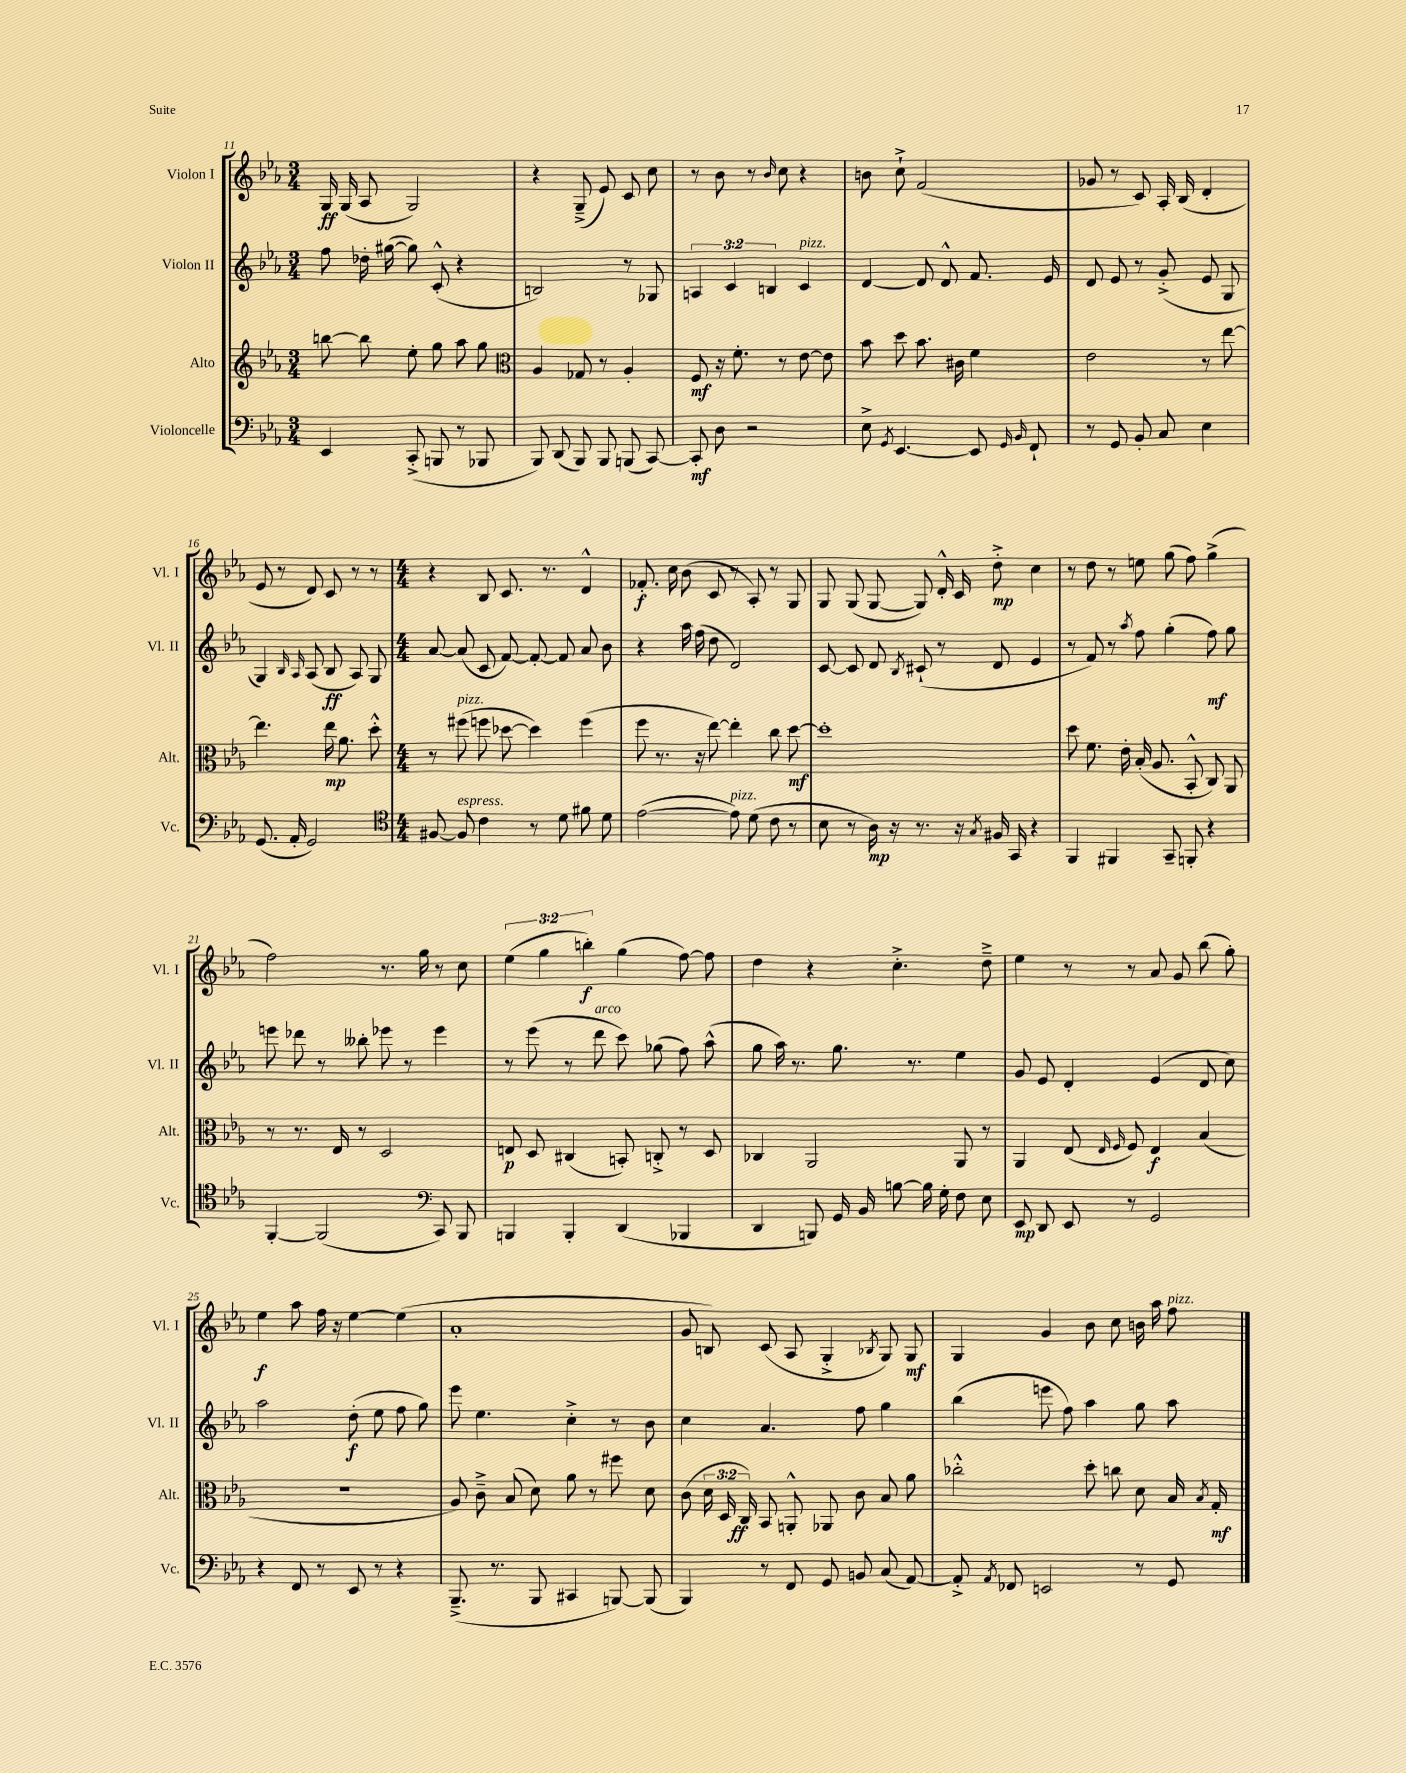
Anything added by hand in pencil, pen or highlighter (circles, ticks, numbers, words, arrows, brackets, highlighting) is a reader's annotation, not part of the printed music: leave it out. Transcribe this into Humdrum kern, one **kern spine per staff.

**kern	**kern	**kern	**kern
*staff4	*staff3	*staff2	*staff1
*clefF4	*clefG2	*clefG2	*clefG2
*k[b-e-a-]	*k[b-e-a-]	*k[b-e-a-]	*k[b-e-a-]
*M3/4	*M3/4	*M3/4	*M3/4
4EE-	[8bb	8ff	16G
.	.	.	(16G
.	8bb]	16dd-'	8A-
.	.	([16gg#	.
(8CC'^	8ee-'	8gg#])	2G)
8BBB	8gg	(8c'^^	.
8r	8aa-	4r	.
8BBB-	8gg	.	.
=	=	=	=
*	*clefC3	*	*
8BBB-)	4A-	2B)	4r
(8DD	.	.	.
8BBB-)	8G-	.	(8G~^
8BBB-	8r	.	8e-)
(8BBB	4A-'	8r	8c
[8CC)	.	8G-	8cc
=	=	=	=
8CC']	8F	6A	8r
8D	16r	.	8b-
.	.	6c	.
.	8.f'	.	.
2r	.	.	8r
.	.	6B	.
.	.	.	16qqb-
.	8r	.	8cc
.	[8e-	4c	4r
.	8e-]	.	.
=	=	=	=
8E-^	8b-	[4d	8b
8qGG	.	.	.
[4.EE-	8dd	.	8cc`^
.	8.b-	8d]	(2f
.	.	8d^^	.
.	16c#	.	.
8EE-]	4f	8.f	.
16qqGG	.	.	.
16qqBB-	.	.	.
8FF`	.	.	.
.	.	16e-	.
=	=	=	=
8r	2e-	8d	8g-
8GG	.	8e-	8r
8BB-'	.	8r	8c)
8C	.	(8g'^	16A-'
.	.	.	(16B-
4E-	8r	8e-	4d'
.	[8ee-	8G	.
=	=	=	=
(8.GG	4.ee-]	4G)	8e-
.	.	.	8r
16AA-'	.	.	.
.	.	16qqB-	.
.	.	16qqA-	.
2GG)	.	(8A-	8d)
.	16ee-	8B-	8c
.	8.a-	.	.
.	.	8A-)	8r
.	8dd'^^	8G	8r
=	=	=	=
*clefC4	*	*	*
*M4/4	*M4/4	*M4/4	*M4/4
[8F#	8r	[8a-	4r
8F#]	(8ff#	(8a-]	.
4c	8ff	8c	8B-
.	[8dd-	[8f)	8.c
8r	4dd-])	8f'_	.
.	.	.	8.r
8d	.	8f]	.
8f#	(4ff	8a-	4d^^
8d	.	8b-	.
=	=	=	=
([2e-	8ff	4r	8.f-'
.	8.r	.	.
.	.	.	16cc
.	.	16aa-	(8b-
.	16r	(16ff	.
.	[8ee-)	8dd	8c
8e-])	4ee-']	2d)	8r
(8d	.	.	8A-')
8c	8cc	.	8r
8r	[8dd	.	8G
=	=	=	=
8B-	1dd']	[8c	8G
8r	.	8c]	(8G
16A-)	.	8d	[8G
16r	.	.	.
.	.	8qB-	.
8.r	.	(8c#`	8G])
.	.	8r	16d'^^
16r	.	.	16c
8qG	.	.	.
16F#	.	8d	8dd'^
16GG	.	.	.
4r	.	4e-	4cc
=	=	=	=
4FF	8dd	8r	8r
.	8.f	8f)	8dd
4FF#	.	8r	8r
.	16e-'	.	.
.	.	8qaa-	.
.	(16B-'	8ff	8ee
.	8.A-	.	.
8GG~	.	(4gg'	(8gg
8FF'	8BB-'^^	.	8ff)
4r	8C)	8ff)	(4gg^
.	8AA-	8gg	.
=	=	=	=
[4FF'	8r	8eee	2ff)
.	8.r	8ddd-	.
(2FF]	.	8r	.
.	16E-	.	.
.	8r	8bb--'	.
.	2D	8eee-	8.r
.	.	8r	.
.	.	.	16gg
*clefF4	*	*	*
8CC)	.	4eee-	8r
8BBB-	.	.	8cc
=	=	=	=
4BBB	8E	8r	(6ee-
.	8D	(8eee-	.
.	.	.	6gg
4BBB'	(4C#	8r	.
.	.	.	6bb')
.	.	8ddd	.
(4DD	8BB')	8ccc)	(4gg
.	8C'^	(8gg-	.
4BBB-	8r	8ff)	[8ff)
.	8D	(8aa-^^	8ff]
=	=	=	=
4DD	4C-	8gg	4dd
.	.	16aa-)	.
.	.	8.r	.
8BBB)	2AA-	.	4r
16GG	.	8.gg	.
16BB-	.	.	.
[8B	.	.	4.cc'^
.	.	8.r	.
16B]	.	.	.
16G'	.	.	.
8F	8AA-	4ee-	.
8E-	8r	.	8dd~^
=	=	=	=
8EE-	4AA-	8g	4ee-
8DD	.	8e-	.
8EE-	(8E-	4d'	8r
.	16qqE-	.	.
.	16qqF	.	.
8r	8F)	.	8r
2GG	4E-	(4e-	8a-
.	.	.	8g
.	(4B-	8d	(8bb-
.	.	8cc)	8gg')
=	=	=	=
4r	1r	2aa-	4ee-
8FF	.	.	8aa-
8r	.	.	16ff
.	.	.	16r
8EE-	.	(8dd'	[4ee-
8r	.	8ee-	.
4r	.	8ff	(4ee-]
.	.	8gg)	.
=	=	=	=
(8.BBB-~^	8A-)	8eee-	1a-'
.	8c~^	4.ee-	.
8.r	.	.	.
.	(8B-	.	.
8BBB-	8d)	.	.
4CC#	8a-	4cc'^	.
.	8r	.	.
[8BBB)	8ff#	8r	.
(8BBB]	8d	8b-	.
=	=	=	=
4BBB-)	(8c	4cc	8g
.	24d	.	8B)
.	24D	.	.
.	24C)	.	.
8r	8BB-	4.a-	(8c
8FF	8AA'^^	.	8A-
8GG	8AA-	.	4G'^
8BB	8c	8ff	.
.	.	.	8qB-
(8C	8B-	4gg	8G)
[8AA-)	8a-	.	8G
=	=	=	=
8AA-'^]	2cc-'^^	(4bb-	4G
8qAA-	.	.	.
8FF-	.	.	.
2EE	.	8eee	4g
.	.	8ff)	.
.	8dd'	4aa-	8b-
.	8cc	.	8cc
8r	8d	8gg	16b
.	.	.	16aa-
8GG	16B-	8aa-	8ff
.	8qB-	.	.
.	16G'	.	.
==	==	==	==
*-	*-	*-	*-
